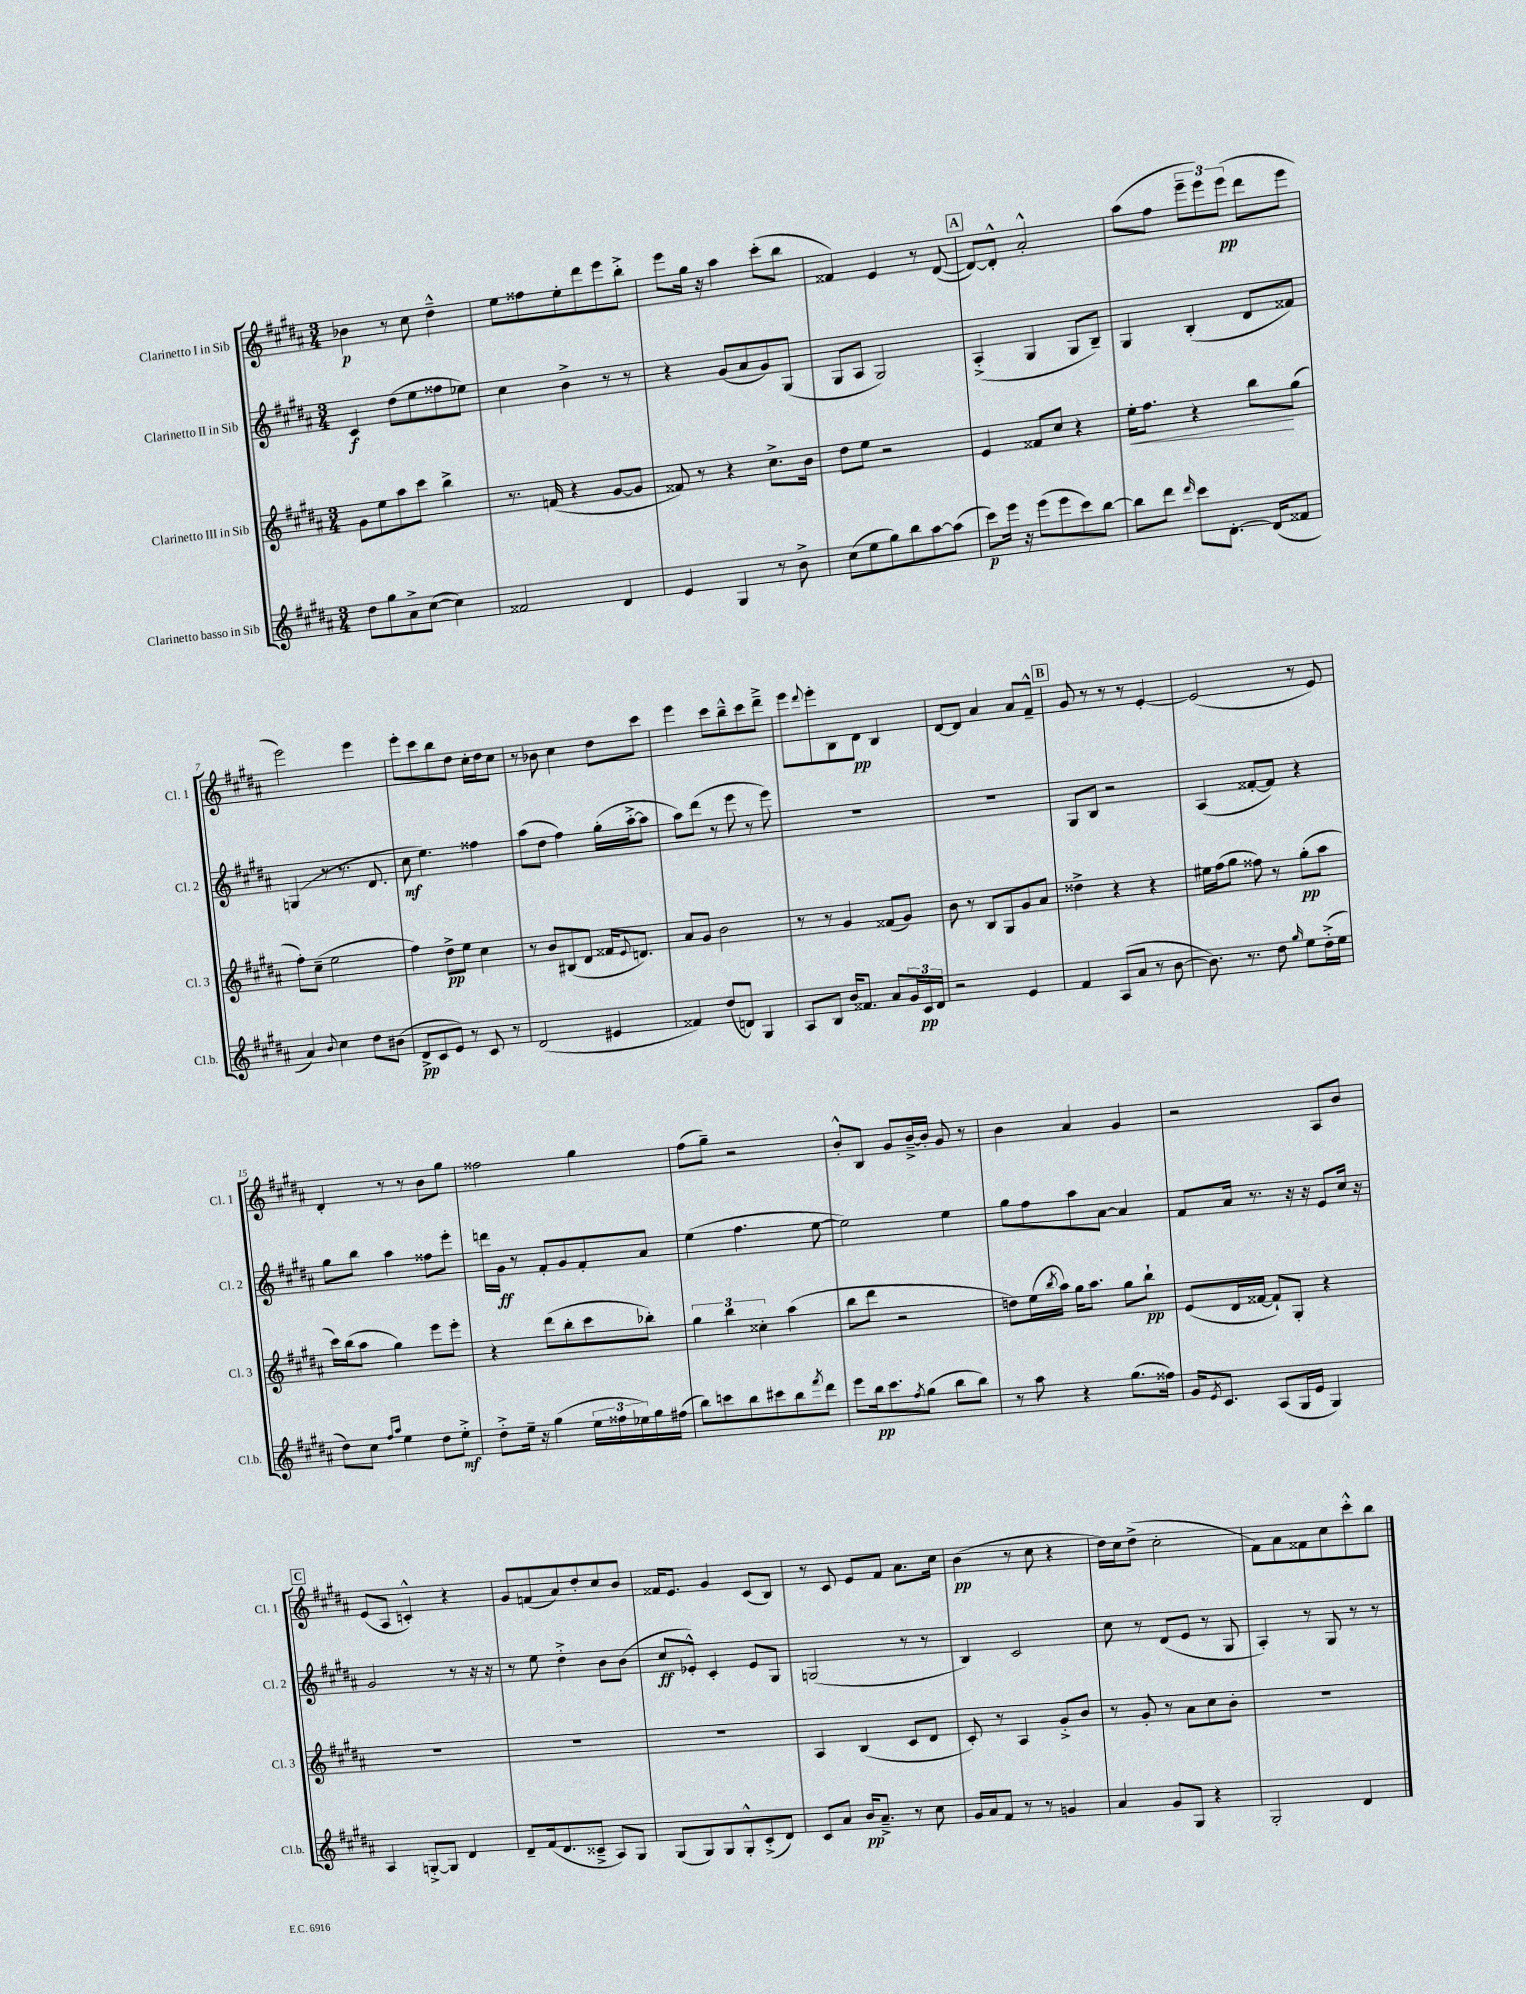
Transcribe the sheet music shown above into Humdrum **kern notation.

**kern	**kern	**kern	**kern
*staff4	*staff3	*staff2	*staff1
*clefG2	*clefG2	*clefG2	*clefG2
*k[f#c#g#d#a#]	*k[f#c#g#d#a#]	*k[f#c#g#d#a#]	*k[f#c#g#d#a#]
*M3/4	*M3/4	*M3/4	*M3/4
8dd#\L	8g#\L	4c#/	4b-\
8gg#\	8ee\	.	.
8a#^\	8aa#\	(8dd#\L	8r
([8cc#\J	8ccc#\J	8ee\	8cc#\
4cc#\])	4bb^\	8ff##\	4dd#~^^\
.	.	8ee-\J)	.
=	=	=	=
2f##/	8.r	4cc#\	8ee\L
.	.	.	8ff##\
.	(16f/	.	.
.	4r	4b^\	8ee'\
.	.	.	8ddd#\
4d#/	[8g#/L	8r	8eee\
.	8g#/]J	8r	8bb'^\J
=	=	=	=
4e/	8f##/)	4r	8eee\L
.	8r	.	16gg#\Jk
.	.	.	16r
4G#/	4r	(8g#/L	4aa#\
.	.	8a#/	.
8r	8.cc#^\L	8g#/)	(8ccc#'\L
8b^\	.	(8G#/J	8bb\J
.	16b\Jk	.	.
=	=	=	=
(8cc#\L	8dd#\L	8G#/L	4f##/)
8ee\	8ee\J	8A#/J	.
8gg#\)	2r	2G#/)	4e/
8bb\	.	.	.
[8aa#\	.	.	8r
(8aa#\]J	.	.	([8d#/
=	=	=	=
8ccc#\L)	4e/	(4A#'^/	8d#/_L)
16eee\Jk	.	.	8d#'^^/]J
16r	.	.	.
(8eee\L	8f##/L	4G#/	2a#'^^/
8eee\	8cc#/J	.	.
8ccc#\)	4r	8G#/L	.
[8bb\J	.	8B~/J)	.
=	=	=	=
8bb\]L	16ee'\LK	4G#/	(8aa#\L
.	8.ff#\J	.	.
8ddd#\J	.	.	8ff#\J
16qqddd#/	.	.	.
8ccc#\L	4r	(4B'/	12eee~\L
.	.	.	12eee\)
[8.d#'\J	.	.	.
.	.	.	(12eee\J
.	8bb\L	8d#/L	8ddd#\L
(16d#/]LK	.	.	.
8f##/J	(8gg#\J	8f##/J)	8eee\J
=	=	=	=
4a#/)	8ff#'\L)	(4G/	2eee\)
.	(8cc#~\J	.	.
8qqb/	.	.	.
4cc#\	2ee\	8r	.
.	.	8.r	.
8dd#\L	.	.	4eee\
.	.	8.d#/	.
(8b#\J	.	.	.
=	=	=	=
8d#^/L	4ff#\)	8cc#\	8eee'\L
8c#/	.	4.ee\)	8ccc#\
8e/J)	8dd#^\L	.	8bb\
8r	8ee\J	.	8dd#\J
8c#/	4cc#\	4ff##\	16cc#'\LL
.	.	.	16dd#\J
8r	.	.	8cc#\J
=	=	=	=
(2d#/	8r	(8aa#\L	8r
.	8b/L	8dd#\J	8b-\
.	(8B#/	4ff#\)	4cc#\
.	8d#/J	.	.
4e#/	16f##/LK	(16gg#'\LL	8dd#\L
.	8qqe/	.	.
.	8.d/J)	[16aa#'^\J	.
.	.	8aa#\]J	8ccc#\J
=	=	=	=
4f##/)	8a#/L	8aa#\L)	4eee\
.	8g#/J	(8ddd#\J	.
(8dd#/L	2b\	8r	8ccc#\L
8d/J)	.	8eee\	8bb~^^\
4G#/	.	8r	8ccc#\
.	.	8eee\)	8ddd#~^\J
=	=	=	=
8A#/L	8r	2.r	8eee\L
.	.	.	8qqddd#/
8B/J	8r	.	8eee'\
16b/LK	4g#/	.	8B\
8.f##/J	.	.	.
.	.	.	8d#\J
8a#/L	(8f##/L	.	4B/
24g#/L	8g#/J)	.	.
24c#/	.	.	.
24d#/JJ	.	.	.
=	=	=	=
2r	8b\	2.r	[8d#/L
.	8r	.	8d#/]J
.	8B/L	.	4a#/
.	8G#/	.	.
4e/	8g#/	.	8a#/L
.	8a#/J	.	8f#~^^/J
=	=	=	=
4f#/	4dd##^\	8G#/L	8g#/
.	.	8B/J	8r
(8A#/L	4r	2r	8r
8a#/J	.	.	8r
8r	4r	.	[4e'/
[8b\	.	.	.
=	=	=	=
8.b\])	16ee#\LL	(4A#/	(2e/]
.	(16ff#\J	.	.
.	8gg#\J	.	.
8.r	.	.	.
.	8ff##\)	[8f##'/L	.
8dd#\	8r	8f##/]J)	.
16qqgg#/	.	.	.
8ee\L	(8gg#'\L	4r	8r
(16dd#'^\L	8aa#\J	.	8e/)
16ee\JJ	.	.	.
=	=	=	=
8dd#\L)	16ccc#\LL)	8gg#\L	4d#'/
.	(16bb\J	.	.
8cc#\J	8aa#\J	8bb\J	.
16qqff#/LL	.	.	.
16qqaa#/JJ	.	.	.
4ee\	4gg#\)	4aa#\	8r
.	.	.	8r
8dd#\L	8eee\L	8ff##\L	8b\L
8ee'^\J	8eee'\J	8eee'\J	8gg#\J
=	=	=	=
8dd#'^\L	4r	16ddd\LL	2ff##\
.	.	16g#\JJ	.
16ee~\Jk	.	8r	.
16r	.	.	.
(4gg#\	(8ddd#\L	8f#'/L	.
.	8bb'\	8g#/	.
24ee\LL	8ccc#\	8f#'/	4gg#\
24ff##\	.	.	.
24ee-\)	.	.	.
16gg#\	8bb-'\J)	8a#/J	.
(16ff#\JJ	.	.	.
=	=	=	=
8bb\L)	6gg#\	(4ee\	(8ff#\L
8ccc\	.	.	8gg#~\J)
.	6bb\	.	.
8bb\	.	4.ff#\	2r
.	6cc##'\	.	.
8ccc#\	.	.	.
8bb\	(4aa#\	.	.
8qfff#/	.	.	.
8ddd#\J	.	[8ee\	.
=	=	=	=
8eee\L	8bb\L	2ee\])	8b'^^/L
16bb\k	8ddd#\J	.	8B/J
8.ccc#\	.	.	.
.	2r	.	8g#/L
8qff#/	.	.	.
(8gg#\J	.	.	[16b~^/L
.	.	.	16b'/]JJ
8bb\L	.	4ee\	8g#/
8bb\J)	.	.	8r
=	=	=	=
8r	8dd\L)	8gg#\L	4b\
8aa#\	(16ee\L	8ff#\	.
.	8qbb/	.	.
.	16aa#\JJ)	.	.
4r	16gg#\LK	8aa#\	4a#/
.	8.aa#\J	.	.
.	.	[8a#\J	.
(8.gg#\L	8gg#\L	4a#/]	4g#/
.	8bb`\J	.	.
16ff##\Jk)	.	.	.
=	=	=	=
16g#/LK	(8e/L	8f#/L	2r
8qe/	.	.	.
8.c#/J	.	.	.
.	16d#/L	16a#/Jk	.
.	[16f##/JJ	8.r	.
(8A#/L	8f##`/]L)	.	.
16G#/L	8G#'/J	16r	.
16e/JJ	.	16r	.
4G#/)	4r	8e/L	8A#/L
.	.	16cc#/Jk	8b/J
.	.	16r	.
=	=	=	=
4A#/	2.r	2g#/	(8e/L
.	.	.	8A#/J
[8G'^/L	.	.	4c'^^/)
8G/]J	.	.	.
4d#/	.	8r	4r
.	.	16r	.
.	.	16r	.
=	=	=	=
8d#~/L	2.r	8r	8g#/L
(16f#/k	.	8ee\	(8f/
8.d#/	.	.	.
.	.	4dd#'^\	8a#/)
8c##~^/J	.	.	8dd#'/
8A#/L)	.	8b\L	8cc#/
8G#/J	.	(8b\J	8b/J
=	=	=	=
(8G#/L	2.r	8cc#/L	16f##/LK
.	.	.	8.e/J
8G#/)	.	8e-'^^/J)	.
8G#/	.	4c#'/	4g#/
8G#'^^/	.	.	.
(8c#'^/	.	8e-/L	(8c#/L
8d#/J)	.	8G#/J	8B/J)
=	=	=	=
8c#/L	4A#/	(2G/	8r
8a#/J	.	.	8c#/
16b/LK	(4B/	.	8e/L
8.a#~^/J	.	.	.
.	.	.	8f#/J
8r	8c#/L	8r	8.a#\L
8cc#\	8d#/J	8r	.
.	.	.	16cc#\Jk
=	=	=	=
16g#/LL	8c#'/)	4B/)	(4b\
16a#/J	.	.	.
8f#/J	8r	.	.
8r	4A#/	2c#/	8r
8r	.	.	8cc#\
4g/	8g#'^/L	.	4r
.	8b/J	.	.
=	=	=	=
4a#/	8r	8cc#\	16dd#\LL)
.	.	.	16cc#\J
.	8g#'/	8r	(8dd#^\J
8g#/L	8r	(8d#/L	2cc#'\
8G#/J	8a#\L	8e/J	.
4r	8cc#\	8r	.
.	8b'\J	8G#/	.
=	=	=	=
2G#'/	2.r	4A#'/)	8f#\L)
.	.	.	8a#\
.	.	8r	8f##\
.	.	8G#/	8cc#\
4d#/	.	8r	8ccc#'^^\
.	.	8r	8bb\J
==	==	==	==
*-	*-	*-	*-
